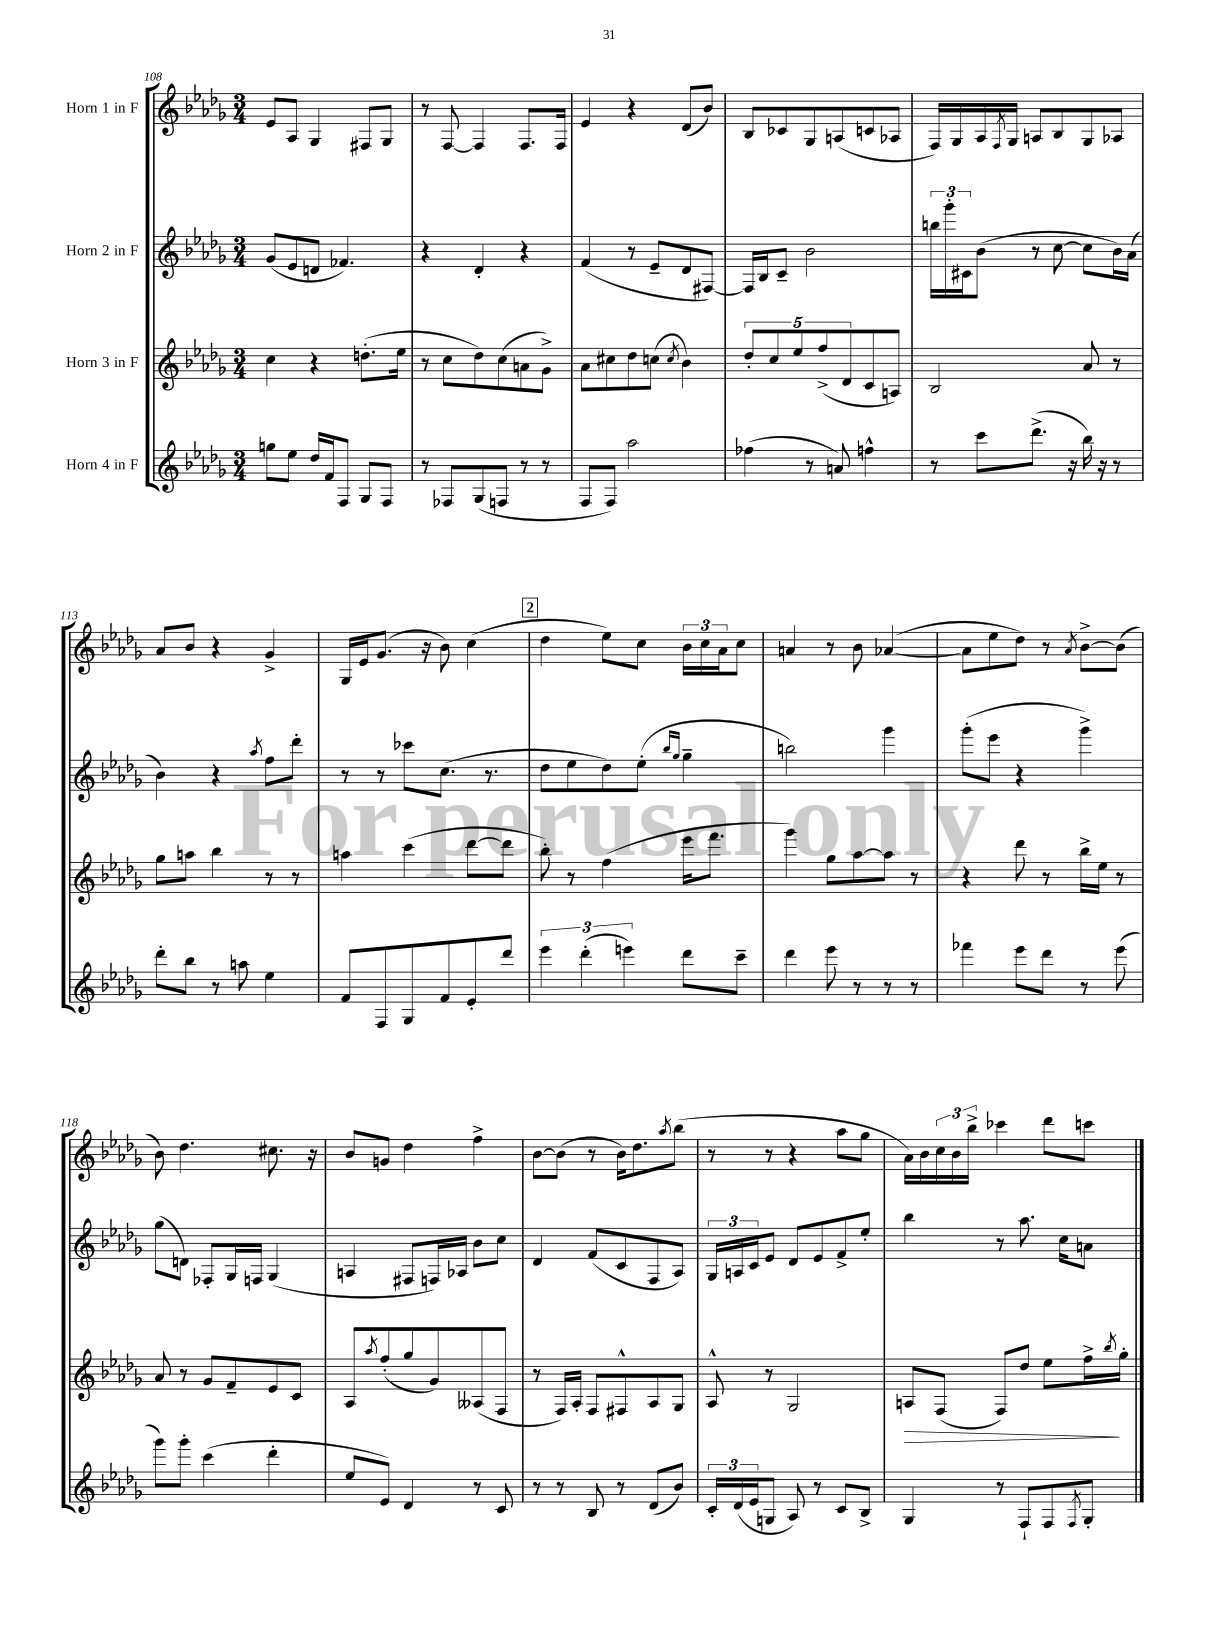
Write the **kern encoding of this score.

**kern	**kern	**dynam	**kern	**kern
*part4	*part3	*part3	*part2	*part1
*staff4	*staff3	*staff3	*staff2	*staff1
*I"Horn 4 in F	*I"Horn 3 in F	*	*I"Horn 2 in F	*I"Horn 1 in F
*clefG2	*clefG2	*	*clefG2	*clefG2
*k[b-e-a-d-g-]	*k[b-e-a-d-g-]	*	*k[b-e-a-d-g-]	*k[b-e-a-d-g-]
*M3/4	*M3/4	*	*M3/4	*M3/4
=108	=108	=108	=108	=108
8ggn\L	4cc\	.	(8g-/L	8e-/L
8ee-\J	.	.	8e-/	8A-/J
16dd-/LL	4r	.	8dn/J	4G-/
16f/J	.	.	.	.
8F/J	.	.	4.f-X/)	.
8G-/L	(8.ddn'\L	.	.	8F#X/L
8F/J	.	.	.	8G-/J
.	16ee-\Jk	.	.	.
=109	=109	=109	=109	=109
8r	8r	.	4r	8r
8F-X/L	8cc\L	.	.	[8F/
(8G-/	8dd-\)	.	4d-'/	4F/]
8Fn/J	(8cc\	.	.	.
8r	8an\	.	4r	8.F/L
8r	8g-^\J)	.	.	.
.	.	.	.	16F/Jk
=110	=110	=110	=110	=110
8F/L	8a-\L	.	(4f/	4e-/
8F/J)	8cc#X\	.	.	.
2aa-\	8dd-\	.	8r	4r
.	(8ccn\J	.	8e-~/L	.
.	8qcc/	.	.	.
.	4b-\)	.	8d-/	(8d-/L
.	.	.	[8F#X/J)	8b-/J)
=111	=111	=111	=111	=111
(4ff-X\	10dd-'/L	.	16F#/LL]	8B-/L
.	.	.	16B-/J	.
.	10cc/	.	.	.
.	.	.	8c~/J	8c-X/
.	10ee-/	.	.	.
8r	.	.	2b-\	8G-/
.	(10ff^/	.	.	.
8an/)	.	.	.	(8An/
.	10d-/	.	.	.
4ffn^^\	8c/	.	.	8cn/
.	8An/J)	.	.	8A-X/J
=112	=112	=112	=112	=112
8r	2B-/	.	24bbn\LL	16F/LL)
.	.	.	24ggg-'\	.
.	.	.	.	16G-/
.	.	.	24c#X\J	.
8ccc\L	.	.	(8b-\J	16A-/
.	.	.	.	8qF/
.	.	.	.	16G-/JJ
(8.ddd-^\J	.	.	8r	8An/L
.	.	.	[8cc\	8B-/
16r	.	.	.	.
16bb-\)	8a-/	.	8cc\L]	8G-/
16r	.	.	.	.
8r	8r	.	16b-\L)	8A-X/J
.	.	.	(16a-\JJ	.
!!LO:LB:g=z
=113	=113	=113	=113	=113
8ddd-'\L	8gg-\L	.	4b-\)	8a-/L
8bb-\J	8aan\J	.	.	8b-/J
8r	4bb-\	.	4r	4r
8aan\	.	.	.	.
.	.	.	8qaa-/	.
4ee-\	8r	.	8ff\L	4g-^/
.	8r	.	8ddd-'\J	.
=114	=114	=114	=114	=114
8f/L	4aan\	.	8r	16G-/LL
.	.	.	.	16e-/J
8F/	.	.	8r	(8.g-/J
8G-/	(4ccc\	.	8ccc-X\L	.
.	.	.	.	16r
8f/	.	.	(8.cc\J	8b-\)
8e-'/	[8ddd-\L	.	.	(4cc\
.	.	.	8.r	.
8ddd-/J	8ddd-\J]	.	.	.
!!LO:REH:place=s1:t=2
=115	=115	=115	=115	=115
6eee-\	8bb-'\)	.	8dd-\L	4dd-\
.	8r	.	8ee-\	.
(6ddd-'\	.	.	.	.
.	(4ff\	.	8dd-\)	8ee-\L)
6eeen\)	.	.	.	.
.	.	.	(8ee-'\J	8cc\J
.	.	.	16qqbb-/LL	.
.	.	.	16qqgg-/JJ	.
8ddd-\L	16eee-\KL	.	4gg-~\	24b-\LL
.	.	.	.	24cc\
.	8.fff\J	.	.	.
.	.	.	.	24a-\J
8ccc~\J	.	.	.	8cc\J
=116	=116	=116	=116	=116
4ddd-\	4ggg-\)	.	2bbn\)	4an/
8eee-\	8gg-\L	.	.	8r
8r	[8aa-\	.	.	8b-\
8r	8aa-\J]	.	4ggg-\	([4a-X/
8r	8r	.	.	.
=117	=117	=117	=117	=117
4fff-X\	4r	.	(8ggg-'\L	8a-\L]
.	.	.	8eee-\J	8ee-\
8eee-\L	8ddd-\	.	4r	8dd-\J)
8ddd-\J	8r	.	.	8r
.	.	.	.	8qa-/
8r	16bb-^\LL	.	4ggg-^\)	[8b-^\L
.	16ee-\JJ	.	.	.
(8eee-\	8r	.	.	(8b-\J]
!!LO:LB:g=z
=118	=118	=118	=118	=118
8ggg-\L)	8a-/	.	(8gg-\L	8b-\)
8ggg-'\J	8r	.	8dn\J)	4.dd-\
(4ccc\	8g-/L	.	8F-X'/L	.
.	8f~/	.	16G-/L	.
.	.	.	16Fn/JJ	.
4ddd-'\	8e-/	.	(4G-/	8.cc#X\
.	8c/J	.	.	.
.	.	.	.	16r
=119	=119	=119	=119	=119
8ee-/L	8A-/L	.	4An/	8b-/L
.	8qaa-/	.	.	.
8e-/J)	(8ff'/	.	.	8gn/J
4d-/	8gg-/	.	8F#X/L	4dd-\
.	8g-/)	.	16Fn/L)	.
.	.	.	16A-X/JJ	.
8r	(8A--X/	.	8b-\L	4ff^\
8c/	8F/J	.	8cc\J	.
=120	=120	=120	=120	=120
8r	8r	.	4d-/	[8b-\L
8r	16F/LL)	.	.	(8b-\J]
.	16A-'/JJ	.	.	.
8B-/	8F/L	.	(8f/L	8r
8r	8F#X^^/	.	8c/	16b-\KL)
.	.	.	.	8.dd-\
(8d-/L	8A-/	.	8F/	.
.	.	.	.	8qaa-/
8b-/J)	8G-/J	.	8A-/J)	(8bb-\J
=121	=121	=121	=121	=121
24c'/LL	8A-^^/	.	24G-/LL	8r
(24d-/	.	.	24An/	.
24e-/J	.	.	24c/J	.
8Gn/J	8r	.	8e-/J	8r
8A-/)	2G-/	.	8d-/L	4r
8r	.	.	8e-/	.
8c/L	.	.	8f^/	8aa-\L
8B-^/J	.	.	8ee-'/J	8gg-\J
=122	=122	=122	=122	=122
!	!	!LO:HP:b	!	!
4G-/	8An/L	>	4bb-\	16a-\LL)
.	.	.	.	16b-\
.	(8F/J	.	.	24cc\
.	.	.	.	24b-\
.	.	.	.	24bb-^\JJ
8r	8F/L)	.	8r	4ccc-X\
8F`/L	8dd-/J	.	8.aa-\	.
8F/	8ee-\L	.	.	8ddd-\L
.	.	.	16cc\KL	.
8qF/	.	.	.	.
8G-'/J	16ff^\L	.	8an\J	8cccn\J
.	8qbb-/	.	.	.
.	16gg-'\JJ	]	.	.
==	==	==	==	==
*-	*-	*-	*-	*-
